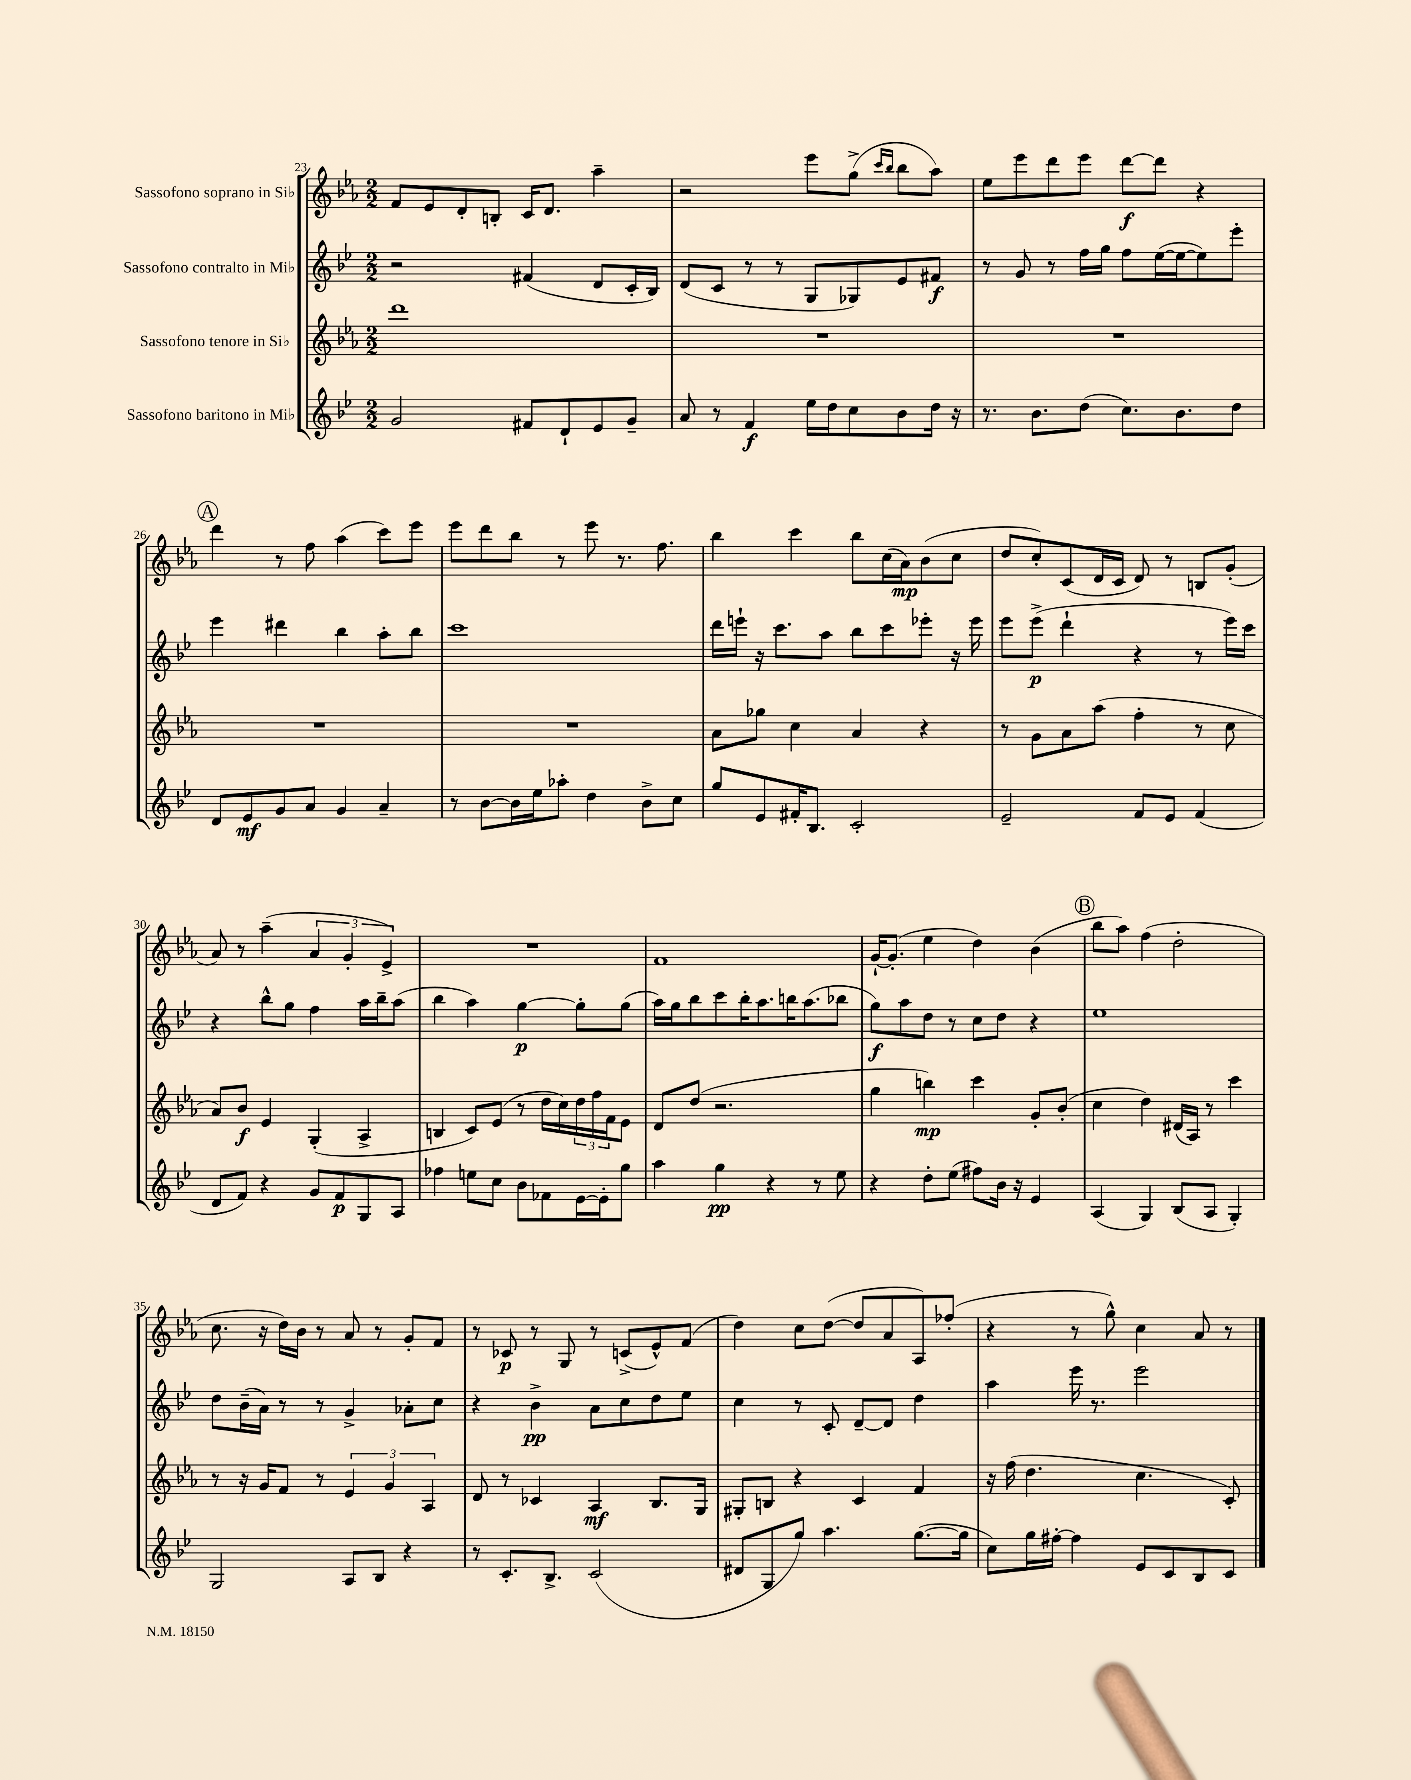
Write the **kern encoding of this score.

**kern	**kern	**kern	**kern
*staff4	*staff3	*staff2	*staff1
*clefG2	*clefG2	*clefG2	*clefG2
*k[b-e-]	*k[b-e-a-]	*k[b-e-]	*k[b-e-a-]
*M2/2	*M2/2	*M2/2	*M2/2
2g	1ddd	2r	8f
.	.	.	8e-
.	.	.	8d'
.	.	.	8B'
8f#	.	(4f#	16c
.	.	.	8.d
8d`	.	.	.
8e-	.	8d	4aa-~
8g~	.	16c'	.
.	.	16B-)	.
=	=	=	=
8a	1r	(8d	2r
8r	.	8c	.
4f	.	8r	.
.	.	8r	.
16ee-	.	8G	8eee-
16dd	.	.	.
8cc	.	8G-)	(8gg^
.	.	.	16qqccc
.	.	.	16qqbb-
8b-	.	8e-	8bb-
16dd	.	8f#	8aa-)
16r	.	.	.
=	=	=	=
8.r	1r	8r	8ee-
.	.	8g	8eee-
8.b-	.	.	.
.	.	8r	8ddd
(8dd	.	16ff	8eee-
.	.	16gg	.
8.cc)	.	8ff	[8ddd
.	.	([16ee-	8ddd]
8.b-	.	16ee-_	.
.	.	8ee-])	4r
8dd	.	8eee-'	.
=	=	=	=
8d	1r	4eee-	4ddd
8e-	.	.	.
8g	.	4ddd#	8r
8a	.	.	8ff
4g	.	4bb-	(4aa-
4a~	.	8aa'	8ccc)
.	.	8bb-	8eee-
=	=	=	=
8r	1r	1ccc	8eee-
[8b-	.	.	8ddd
16b-]	.	.	8bb-
16ee-	.	.	.
8aa-'	.	.	8r
4dd	.	.	8eee-
.	.	.	8.r
8b-^	.	.	.
.	.	.	8.ff
8cc	.	.	.
=	=	=	=
8gg	8a-	16ddd	4bb-
.	.	16eee`	.
8e-	8gg-	16r	.
.	.	8.ccc	.
16f#'	4cc	.	4ccc
8.B-	.	.	.
.	.	8aa	.
2c'	4a-	8bb-	8bb-
.	.	8ccc	(16cc
.	.	.	16a-)
.	4r	8eee-'	(8b-
.	.	16r	8cc
.	.	16eee-	.
=	=	=	=
2e-~	8r	8eee-	8dd
.	8g	(8eee-^	8cc')
.	8a-	4ddd`	(8c
.	(8aa-	.	16d
.	.	.	16c
8f	4ff'	4r	8d)
8e-	.	.	8r
(4f	8r	8r	8B
.	8cc	16eee-)	(8g'
.	.	16ccc	.
=	=	=	=
8d	8a-)	4r	8a-)
8f)	8b-	.	8r
4r	4e-	8bb-^^	(4aa-~
.	.	8gg	.
8g	(4G'	4ff	6a-
8f	.	.	.
.	.	.	6g'
8G	4A-^	16aa	.
.	.	16bb-~	.
.	.	.	6e-^)
8A	.	(8aa	.
=	=	=	=
4ff-	4B	4bb-	1r
8ee	8c)	4aa)	.
8cc	(8e-	.	.
8b-	8r	[4gg	.
8f-	16dd	.	.
.	16cc)	.	.
[16e-	24dd	8gg']	.
.	24ff	.	.
16e-']	.	.	.
.	24f	.	.
8gg	8e-	(8gg	.
=	=	=	=
4aa	8d	16aa)	1f
.	.	16gg	.
.	(8dd	8bb-	.
4gg	2.r	8ccc	.
.	.	16bb-'	.
.	.	8.aa	.
4r	.	.	.
.	.	16bb	.
.	.	(8.aa	.
8r	.	.	.
8ee-	.	8bb-	.
=	=	=	=
4r	4gg	8gg)	[16g`
.	.	.	(8.g']
.	.	8aa	.
8dd'	4bb)	8dd	4ee-
(8ee-	.	8r	.
8ff#)	4ccc	8cc	4dd)
16b-	.	8dd	.
16r	.	.	.
4e-	8g'	4r	(4b-
.	(8b-'	.	.
=	=	=	=
(4A	4cc	1ee-	8bb-
.	.	.	8aa-)
4G)	4dd)	.	(4ff
(8B-	(16d#	.	2dd'
.	16A-)	.	.
8A	8r	.	.
4G')	4ccc	.	.
=	=	=	=
2G	8r	8dd	8.cc
.	16r	(16b-~	.
.	16g	16a)	16r
.	8f	8r	16dd)
.	.	.	16b-
.	8r	8r	8r
8A	6e-	4g^	8a-
8B-	.	.	8r
.	6g	.	.
4r	.	8a-'	8g'
.	6A-	.	.
.	.	8cc	8f
=	=	=	=
8r	8d	4r	8r
8.c'	8r	.	8c-
.	4c-	4b-^	8r
8.B-^	.	.	.
.	.	.	8G
(2c	4A-	8a	8r
.	.	8cc	(8c^
.	8.B-	8dd	8e-^^)
.	.	8ee-	(8f
.	16G	.	.
=	=	=	=
8d#	8G#'	4cc	4dd)
8G	8B	.	.
8gg)	4r	8r	8cc
4.aa	.	8c'	([8dd
.	4c	[8d~	8dd]
.	.	8d]	8a-
([8.gg	4f	4dd	8A-)
.	.	.	(8ff-'
16gg]	.	.	.
=	=	=	=
8cc)	16r	4aa	4r
.	(16ff	.	.
16gg	4.dd	.	.
[16ff#'	.	.	.
4ff#]	.	16eee-	8r
.	.	8.r	.
.	.	.	8gg^^)
8e-	4.cc	2eee-	4cc
8c	.	.	.
8B-	.	.	8a-
8c	8c')	.	8r
==	==	==	==
*-	*-	*-	*-
